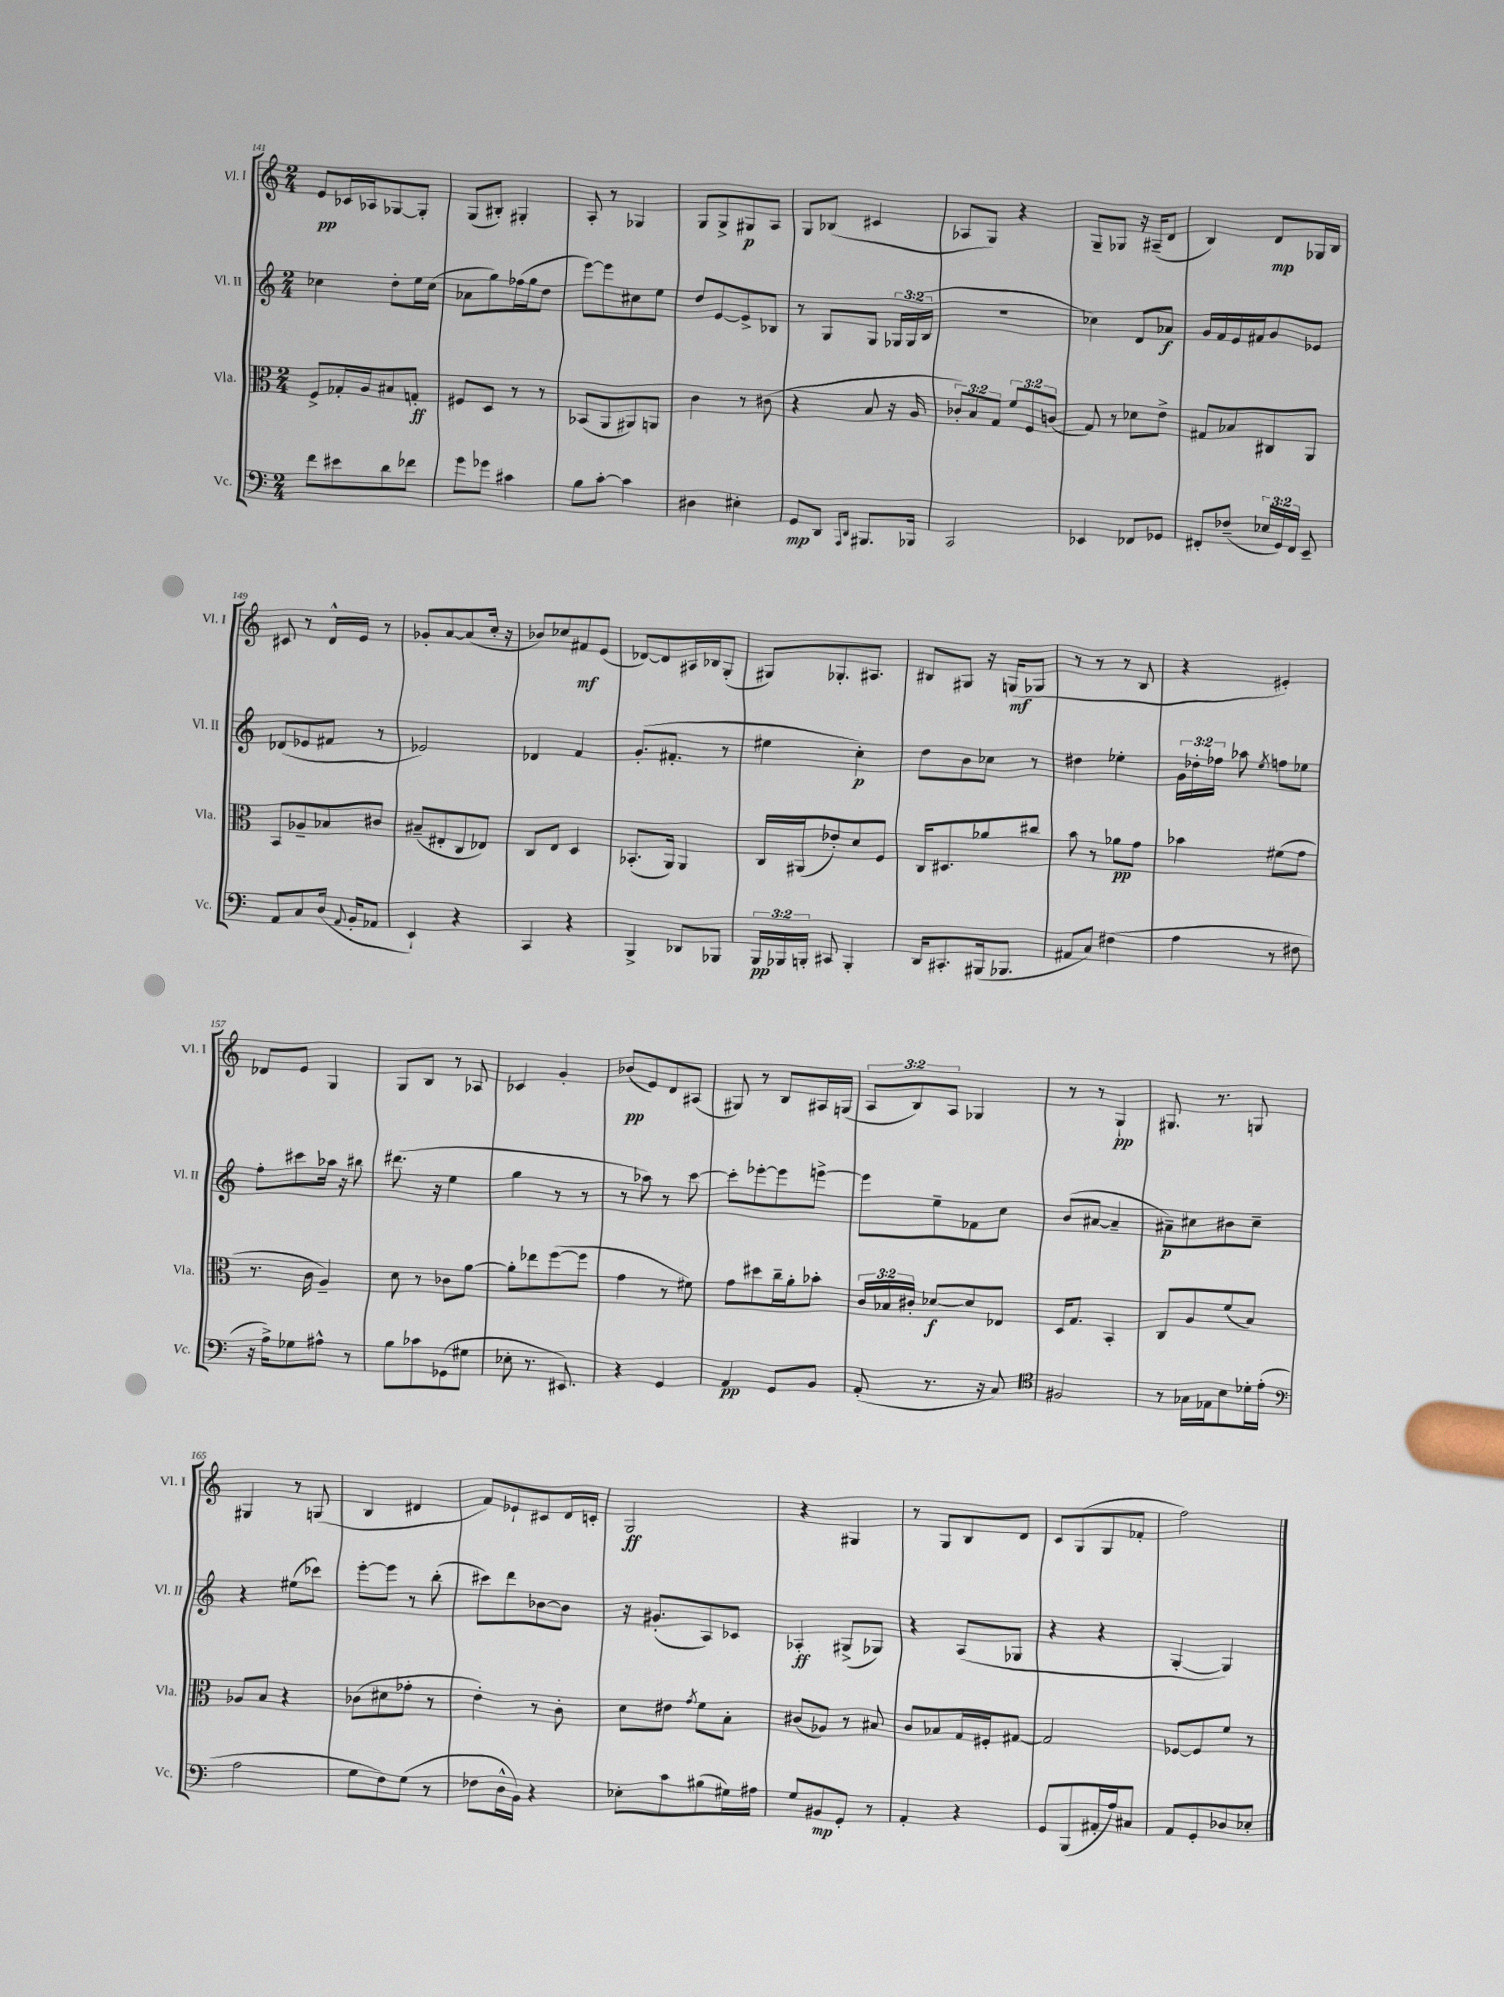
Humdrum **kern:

**kern	**dynam	**kern	**dynam	**kern	**dynam	**kern	**dynam
*part4	*part4	*part3	*part3	*part2	*part2	*part1	*part1
*staff4	*staff4	*staff3	*staff3	*staff2	*staff2	*staff1	*staff1
*I"Vc.	*	*I"Vla.	*	*I"Vl. II	*	*I"Vl. I	*
*I'Vc.	*	*I'Vla.	*	*I'Vl. II	*	*I'Vl. I	*
*clefF4	*	*clefC3	*	*clefG2	*	*clefG2	*
*k[]	*	*k[]	*	*k[]	*	*k[]	*
*M2/4	*	*M2/4	*	*M2/4	*	*M2/4	*
=141	=141	=141	=141	=141	=141	=141	=141
8f\L	.	8F^/L	.	4cc-X\	.	8e/L	pp
8e#X\	.	16G-X'/L	.	.	.	16c-X/L	.
.	.	16A/J	.	.	.	16A-X/J	.
8d\	.	8B#X/	.	8dd'\L	.	[8G-X/	.
8f-X\J	.	8Gn'/J	ff	16ee\L	.	8G-'/J]	.
.	.	.	.	(16cc-\JJ	.	.	.
=142	=142	=142	=142	=142	=142	=142	=142
8g\L	.	8F#X/L	.	8a-X\L	.	(8G/L	.
8g-X\J	.	8D/J	.	8gg\)	.	8B#X'/J)	.
4c#X\	.	8r	.	(16ff-X\L	.	4G#X'/	.
.	.	.	.	16gg\J	.	.	.
.	.	8r	.	8dd\J	.	.	.
=143	=143	=143	=143	=143	=143	=143	=143
8B\L	.	(8BB-X/L	.	[8eee\L)	.	8A'/	.
[8c'\J	.	8AA/	.	8eee\]	.	8r	.
4c\]	.	8AA#X/)	.	8cc#X\	.	4G-X/	.
.	.	8AAn/J	.	8ee\J	.	.	.
=144	=144	=144	=144	=144	=144	=144	=144
4D#X\	.	4c\	.	8dd/L	.	8G/L	.
.	.	.	.	[8e/	.	8G^/	.
4E#X'\	.	8r	.	8e^/]	.	8G#X/	p
.	.	(8c#X\	.	8B-X/J	.	8A/J	.
=145	=145	=145	=145	=145	=145	=145	=145
8GG/L	mp	4r	.	8r	.	8G/L	.
8DD/J	.	.	.	8G/L	.	(8B-X/J	.
16qqAAA/LL	.	.	.	.	.	.	.
16qqDD/JJ	.	.	.	.	.	.	.
8.BBB#X/L	.	8B/	.	8G/J	.	4c#X/	.
.	.	16r	.	24G-X/LL	.	.	.
.	.	.	.	(24G-/	.	.	.
16BBB-X/Jk	.	16A/	.	.	.	.	.
.	.	.	.	24B/JJ	.	.	.
=146	=146	=146	=146	=146	=146	=146	=146
2CC/	.	12c-X'/L)	.	2r	.	8A-X/L	.
.	.	12B/	.	.	.	.	.
.	.	.	.	.	.	8G/J)	.
.	.	12G/J	.	.	.	.	.
.	.	12f/L	.	.	.	4r	.
.	.	12F/	.	.	.	.	.
.	.	(12cn/J	.	.	.	.	.
=147	=147	=147	=147	=147	=147	=147	=147
4EE-X/	.	8G/)	.	4cc-X\)	.	8G~/L	.
.	.	8r	.	.	.	8G-X/J	.
8FF-X/L	.	8d-X\L	.	8d/L	.	16r	.
.	.	.	.	.	.	(16A#X~/KL	.
8GG-X/J	.	8e^\J	.	8a-X/J	f	8d/J	.
=148	=148	=148	=148	=148	=148	=148	=148
8FF#X'/L	.	8G#X/L	.	16g/LL	.	4B/)	.
.	.	.	.	16f/	.	.	.
(8F-X~/J	.	8B-X/	.	16e/	.	.	.
.	.	.	.	16f#X/J	.	.	.
24E-X/LL	.	8C#X/	.	8g/	.	8d/L	mp
24GG/)	.	.	.	.	.	.	.
24FF#/JJ	.	.	.	.	.	.	.
8EE~/	.	8AA/J	.	8e-X/J	.	16G-X/L	.
.	.	.	.	.	.	16B/JJ	.
!!LO:LB:g=z
=149	=149	=149	=149	=149	=149	=149	=149
8AA/L	.	8BB/L	.	(8d-X/L	.	8c#X/	.
8C/	.	8A-X~/	.	8e-X/	.	8r	.
(16D/Jk	.	8B-X/	.	8f#X/J	.	16d^^/LL	.
8qqAA/	.	.	.	.	.	.	.
16BB'/KL	.	.	.	.	.	16e/JJ	.
8AA-X/J	.	8c#X/J	.	8r	.	8r	.
=150	=150	=150	=150	=150	=150	=150	=150
4EE`/)	.	(8B#X~/L	.	2e-X/)	.	8g-X'/L	.
.	.	8E#X'/	.	.	.	[8a/	.
4r	.	8C/	.	.	.	(8a/]	.
.	.	8E-X/J)	.	.	.	16cc'/Jk	.
.	.	.	.	.	.	16r	.
=151	=151	=151	=151	=151	=151	=151	=151
4CC/	.	8C/L	.	4d-X/	.	8b-X/L)	.
.	.	8E/J	.	.	.	8cc-X/	.
4r	.	4D/	.	4f/	.	8f#X/	mf
.	.	.	.	.	.	(8e/J	.
=152	=152	=152	=152	=152	=152	=152	=152
4BBB^/	.	(8.BB-X'/L	.	(8.g'/L	.	[8d-X/L)	.
.	.	.	.	.	.	8d-/]	.
.	.	16AA/Jk)	.	8.f#X'/J	.	.	.
8DD-X/L	.	4AA/	.	.	.	16A#X/L	.
.	.	.	.	.	.	16B-X/J	.
8BBB-X/J	.	.	.	8r	.	(8G'/J	.
=153	=153	=153	=153	=153	=153	=153	=153
24BBB/LL	pp	16C/LL	.	4ee#X\	.	8G#X/L)	.
24BBB-X/	.	.	.	.	.	.	.
.	.	(16AA#X/J	.	.	.	.	.
24BBBn'/JJ	.	.	.	.	.	.	.
8CC#X/	.	8e-X'/)	.	.	.	8.G-X'/	.
4BBB'/	.	8d/	.	4cc'\)	p	.	.
.	.	.	.	.	.	8.A#X/J	.
.	.	8F/J	.	.	.	.	.
=154	=154	=154	=154	=154	=154	=154	=154
16DD/KL	.	16C/KL	.	8dd\L	.	8B#X/L	.
8.CC#X'/	.	8.D#X/	.	.	.	.	.
.	.	.	.	8b\	.	8G#X/J	.
(16BBB#X/k	.	8a-X/	.	8cc-X\J	.	16r	.
8.BBB-X/J	.	.	.	.	.	(16Gn/KL	mf
.	.	8cc#X/J	.	8r	.	8G-X/J	.
=155	=155	=155	=155	=155	=155	=155	=155
8AA#X/L	.	8b\	.	4dd#X\	.	8r	.
8C/J)	.	8r	.	.	.	8r	.
(4F#X\	.	8a-X\L	pp	4ee-X'\	.	8r	.
.	.	8g\J	.	.	.	8B/	.
=156	=156	=156	=156	=156	=156	=156	=156
4A\	.	4b-X\	.	24g\LL	.	4r	.
.	.	.	.	24dd-X'\	.	.	.
.	.	.	.	24ff-X\JJ	.	.	.
.	.	.	.	8aa-X\	.	.	.
.	.	.	.	8qee/	.	.	.
8r	.	(8f#X\L	.	8ffn\L	.	4e#X'/)	.
8F#X\	.	8g\J	.	8ee-X\J	.	.	.
!!LO:LB:g=z
=157	=157	=157	=157	=157	=157	=157	=157
16r	.	8.r	.	8ff'\L	.	8d-X/L	.
16A^\KL)	.	.	.	.	.	.	.
8G-X\	.	.	.	8ccc#X\	.	8e/J	.
.	.	16c\	.	.	.	.	.
8A#X^^\J	.	4A~/)	.	16aa-X\Jk	.	4G/	.
.	.	.	.	16r	.	.	.
8r	.	.	.	8bb#X\	.	.	.
=158	=158	=158	=158	=158	=158	=158	=158
8B\L	.	8d\	.	(8.ddd#X\	.	8G/L	.
8c-X\	.	8r	.	.	.	8B/J	.
.	.	.	.	16r	.	.	.
(8GG-X\	.	8c-X\L	.	4ee\	.	8r	.
8G#X\J	.	[8a\J	.	.	.	8A-X/	.
=159	=159	=159	=159	=159	=159	=159	=159
8E-X'\	.	8a'\L]	.	4gg\	.	4c-X/	.
8.r	.	8ee-X\	.	.	.	.	.
.	.	([8ff\	.	8r	.	4g'/	.
8.EE#X/)	.	.	.	.	.	.	.
.	.	8ff\J]	.	8r	.	.	.
=160	=160	=160	=160	=160	=160	=160	=160
4r	.	4g\	.	8r	.	(8b-X/L	pp
.	.	.	.	8aa-X\)	.	8e/)	.
4GG/	.	8r	.	8r	.	8d/	.
.	.	8f#X\)	.	[8ccc\	.	(8A#X/J	.
=161	=161	=161	=161	=161	=161	=161	=161
4AA/	pp	8g\L	.	8ccc'\L]	.	8G#X/)	.
.	.	8dd#X\	.	[8eee-X'\	.	8r	.
8GG/L	.	16cc~\L	.	8eee-\]	.	8B/L	.
.	.	16a'\J	.	.	.	.	.
8BB/J	.	8b-X'\J	.	[8eeen^\J	.	16A#X/L	.
.	.	.	.	.	.	(16Gn/JJ	.
=162	=162	=162	=162	=162	=162	=162	=162
(8AA'/	.	24c/LL	.	8eee\L]	.	12A/L	.
.	.	24B-X/	.	.	.	.	.
.	.	24c#X'/JJ	.	.	.	12B/)	.
8.r	.	[8d-X/L	f	8ee~\	.	.	.
.	.	.	.	.	.	12A/J	.
.	.	8d-/]	.	8f-X\	.	4G-X/	.
16r	.	.	.	.	.	.	.
8C/)	.	8E-X/J	.	8cc\J	.	.	.
=163	=163	=163	=163	=163	=163	=163	=163
*clefC4	*	*	*	*	*	*	*
2F#X/	.	16D/KL	.	(8b/L	.	8r	.
.	.	8.G/J	.	.	.	.	.
.	.	.	.	[8a#X/J	.	8r	.
.	.	4BB'/	.	4a#~/]	.	4G`/	pp
=164	=164	=164	=164	=164	=164	=164	=164
8r	.	8C/L	.	8a#X~\L)	p	8.G#X/	.
16G-X\LL	.	8A/	.	8cc#X\	.	.	.
16E-X\J	.	.	.	.	.	8.r	.
8B\	.	(8f/	.	8b#X\	.	.	.
16d-X'\L	.	8B/J)	.	8cc#~\J	.	8Gn/	.
(16e'\JJ	.	.	.	.	.	.	.
!!LO:LB:g=z
=165	=165	=165	=165	=165	=165	=165	=165
*clefF4	*	*	*	*	*	*	*
2A\	.	8A-X/L	.	4r	.	4G#X/	.
.	.	8B/J	.	.	.	.	.
.	.	4r	.	(8ee#X\L	.	8r	.
.	.	.	.	8ccc-X\J)	.	(8Gn/	.
=166	=166	=166	=166	=166	=166	=166	=166
8G\L	.	(8c-X\L	.	[8eee'\L	.	4B/	.
8F\)	.	8d#X\	.	8eee\J]	.	.	.
(8G\J	.	8g-X'\J	.	8r	.	4d#X/	.
8r	.	8r	.	(8bb'\	.	.	.
=167	=167	=167	=167	=167	=167	=167	=167
8F-X\L	.	4e'\)	.	8ccc#X\L)	.	8f/L)	.
16D^^\L	.	.	.	8ddd\	.	8e-X`/	.
16BB\JJ)	.	.	.	.	.	.	.
4r	.	8r	.	[8b-X\	.	8c#X/	.
.	.	8c'\	.	8b-\J]	.	16d/L	.
.	.	.	.	.	.	16cn'/JJ	.
=168	=168	=168	=168	=168	=168	=168	=168
8E-X'\L	.	8d\L	.	16r	.	2G/	ff
.	.	.	.	(8.g#X'/L	.	.	.
8c\	.	8e#X\J	.	.	.	.	.
.	.	8qg/	.	.	.	.	.
(8B#X\	.	8f\L	.	8A/)	.	.	.
16G#X\L)	.	8B'\J	.	8c-X/J	.	.	.
16A#X\JJ	.	.	.	.	.	.	.
=169	=169	=169	=169	=169	=169	=169	=169
8G/L	.	(8c#X/L	.	4A-X'/	ff	4r	.
8BB#X/	mp	8A-X/J)	.	.	.	.	.
8GG'/J	.	8r	.	(8G#X^/L	.	4G#X/	.
8r	.	8B#X/	.	8G-X/J)	.	.	.
=170	=170	=170	=170	=170	=170	=170	=170
4AA'/	.	8c/L	.	4r	.	8r	.
.	.	8B-X/	.	.	.	8G/L	.
4r	.	16G/L	.	(8A/L	.	8B/	.
.	.	16F#X'/J	.	.	.	.	.
.	.	[8G#X/J	.	8G-X/J	.	8d/J	.
=171	=171	=171	=171	=171	=171	=171	=171
8GG/L	.	2G#/]	.	4r	.	8c/L	.
(8BBB/	.	.	.	.	.	(8G/	.
16AA#X'/L	.	.	.	4r	.	8G/	.
16A/J)	.	.	.	.	.	.	.
8C#X/J	.	.	.	.	.	8f-X'/J	.
=172	=172	=172	=172	=172	=172	=172	=172
8AA/L	.	[8F-X/L	.	[4G'/	.	2ff\)	.
8GG'/	.	8F-/]	.	.	.	.	.
8D-X/	.	8f/J	.	4G/])	.	.	.
8E-X'/J	.	8r	.	.	.	.	.
==	==	==	==	==	==	==	==
*-	*-	*-	*-	*-	*-	*-	*-
